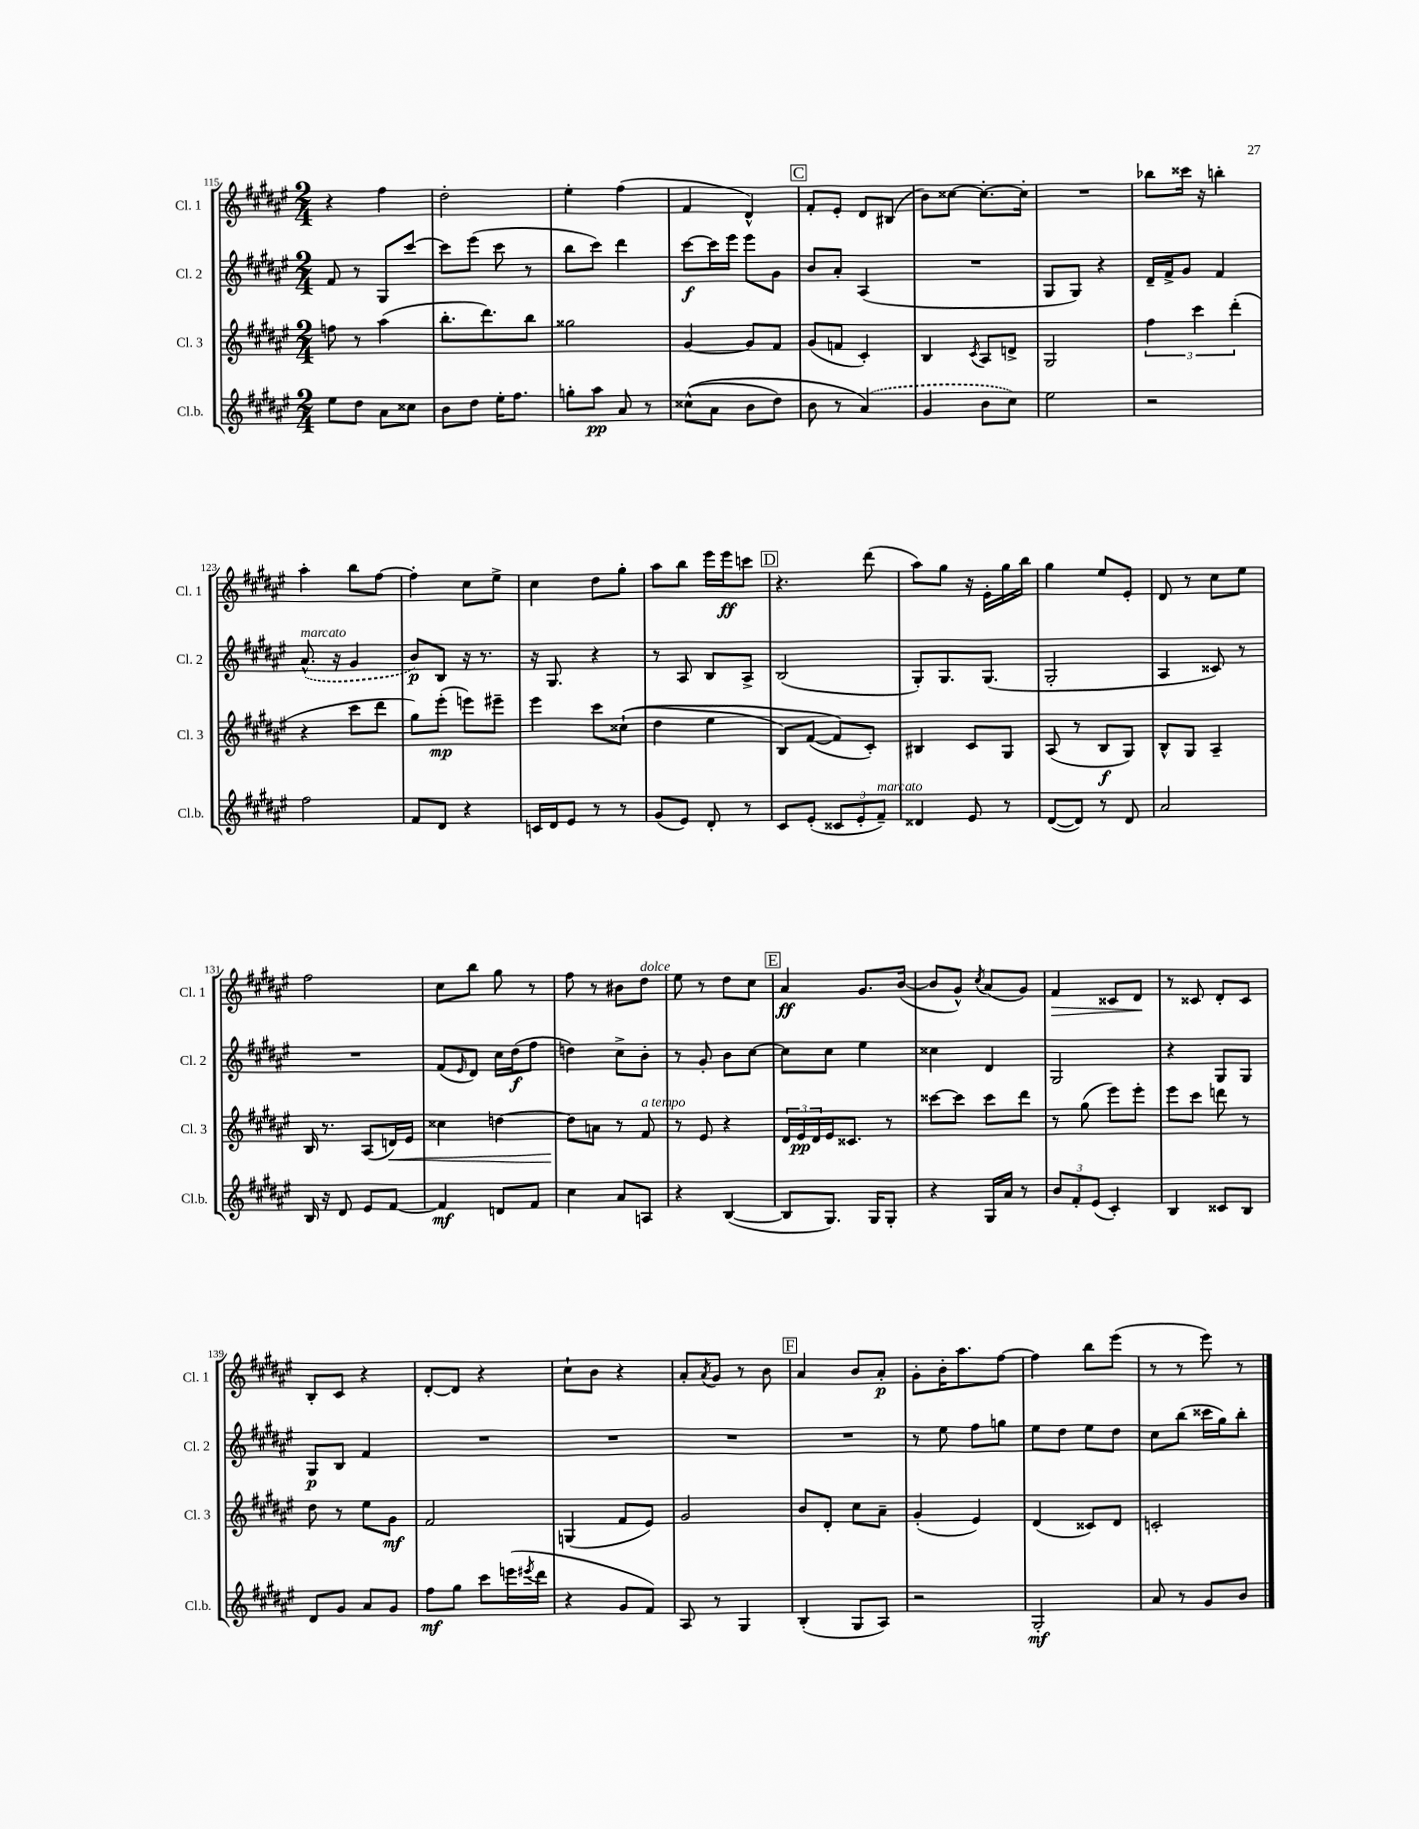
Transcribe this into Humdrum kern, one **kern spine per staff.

**kern	**kern	**kern	**kern
*staff4	*staff3	*staff2	*staff1
*clefG2	*clefG2	*clefG2	*clefG2
*k[f#c#g#d#a#e#]	*k[f#c#g#d#a#e#]	*k[f#c#g#d#a#e#]	*k[f#c#g#d#a#e#]
*M2/4	*M2/4	*M2/4	*M2/4
8ee#	8ff	8f#	4r
8dd#	8r	8r	.
8a#	(4aa#	8G#	4ff#
8cc##	.	[8ccc#	.
=	=	=	=
8b	8.bb'	8ccc#]	2dd#'
8dd#	.	(8eee#	.
.	8.ddd#)	.	.
16ee#'	.	8ccc#	.
8.ff#	.	.	.
.	8bb	8r	.
=	=	=	=
8gg'	2gg##	8bb	4ee#'
8aa#	.	8ccc#)	.
8a#	.	4ddd#	(4ff#
8r	.	.	.
=	=	=	=
&((8cc##^^	[4g#	[8ccc#	4f#
8a#	.	16ccc#]	.
.	.	16eee#	.
8b	8g#]	8eee#	4d#^^)
8dd#)	8f#	8g#	.
=	=	=	=
8b	(8g#	8b	8f#'
8r	8f	8a#'	8e#'
(4a#&)	4c#')	(4A#	8d#
.	.	.	(8B#
=	=	=	=
4g#	4B	2r	8b)
.	.	.	[8cc##
.	8qc#	.	.
8b	8A#	.	8.cc##'_
8cc#)	8d^	.	.
.	.	.	16cc##']
=	=	=	=
2ee#	2G#	8G#	2r
.	.	8G#)	.
.	.	4r	.
=	=	=	=
2r	6ff#	16d#~	8bb-
.	.	16f#^	.
.	.	8g#	16ccc##
.	6ccc#	.	.
.	.	.	16r
.	.	4f#	4bb'
.	(6ddd#'	.	.
=	=	=	=
2ff#	4r	(8.a#^^	4aa#'
.	.	16r	.
.	8ccc#	4g#	8bb
.	8ddd#	.	[8ff#
=	=	=	=
8f#	8gg#)	8b)	4ff#']
8d#	(8eee#'	8B	.
4r	8eee)	16r	8cc#
.	.	8.r	.
.	8eee#~	.	8ee#^
=	=	=	=
16c	4eee#	16r	4cc#
16d#	.	8.G#	.
8e#	.	.	.
8r	8ccc#	4r	8dd#
8r	&((8cc##`	.	8gg#'
=	=	=	=
(8g#	4dd#	8r	8aa#
8e#)	.	8A#	8bb
8d#'	4ee#	8B	16eee#
.	.	.	16eee#
8r	.	8A#^	8ccc
=	=	=	=
8c#	8B)	(2B	4.r
(8e#'	([8f#	.	.
12c##	8f#]&)	.	.
12e#'	.	.	.
.	8c#')	.	(8ddd#
12f#~)	.	.	.
=	=	=	=
4d##	4B#	8G#')	8aa#)
.	.	8.G#	8gg#
8e#	8c#	.	16r
.	.	(8.G#	16e#'
8r	8G#	.	16gg#
.	.	.	16bb
=	=	=	=
([8d#	(8A#	2G#'	4gg#
8d#])	8r	.	.
8r	8B	.	8ee#
8d#	8G#)	.	8e#'
=	=	=	=
2a#	8B^^	4A#	8d#
.	8G#	.	8r
.	4A#~	8c##)	8cc#
.	.	8r	8ee#
=	=	=	=
16B	16B	2r	2ff#
16r	8.r	.	.
8d#	.	.	.
8e#	(8A#	.	.
[8f#	16d)	.	.
.	16e#	.	.
=	=	=	=
4f#]	4cc##	(8f#	8cc#
.	.	16qqe#	.
.	.	8d#)	8bb
8d	[4dd	16cc#	8gg#
.	.	(16dd#	.
8f#	.	8ff#	8r
=	=	=	=
4cc#	8dd]	4dd)	8ff#
.	8a	.	8r
8a#	8r	8cc#^	8b#
8A	8f#	8b'	8dd#
=	=	=	=
4r	8r	8r	8ee#
.	8e#	8g#'	8r
([4B	4r	8b	8dd#
.	.	[8cc#	8cc#
=	=	=	=
8B]	24d#	8cc#]	4a#
.	24e#	.	.
.	24d#	.	.
8.G#)	16e#	8cc#	.
.	8.c##	.	.
.	.	4ee#	8.g#
16G#	.	.	.
8G#'	8r	.	.
.	.	.	([16b
=	=	=	=
4r	[8ccc##	4cc##	8b]
.	8ccc##]	.	8g#^^)
.	.	.	8qcc#
16G#	8ccc##	4d#	(8a#
16a#	.	.	.
8r	8ddd#	.	8g#)
=	=	=	=
12b	8r	2G#	4f#
12f#'	.	.	.
.	(8gg#	.	.
(12e#	.	.	.
4c#')	8eee#)	.	8c##
.	8eee#'	.	8d#
=	=	=	=
4B	8eee#	4r	8r
.	8ccc#	.	8c##
8c##	8ddd	8G#	8d#'
8B	8r	8G#	8c##
=	=	=	=
8d#	8dd#	8G#	8B'
8g#	8r	8B	8c#
8a#	8ee#	4f#	4r
8g#	8g#	.	.
=	=	=	=
8ff#	2f#	2r	[8d#'
8gg#	.	.	8d#]
8ccc#	.	.	4r
(16eee	.	.	.
8qeee#	.	.	.
16ddd#	.	.	.
=	=	=	=
4r	(4G	2r	8cc#`
.	.	.	8b
8g#	8f#	.	4r
8f#)	8e#)	.	.
=	=	=	=
8A#	2g#	2r	8a#'
.	.	.	8qa#
8r	.	.	8g#
4G#	.	.	8r
.	.	.	8b
=	=	=	=
(4B'	8b	2r	4a#
.	8d#'	.	.
8G#	8cc#	.	8b
8A#)	8a#~	.	8a#'
=	=	=	=
2r	(4g#'	8r	8g#'
.	.	8ee#	16b'
.	.	.	8.aa#
.	4e#)	8ff#	.
.	.	8gg	[8ff#
=	=	=	=
2G#'	(4d#	8ee#	4ff#]
.	.	8dd#	.
.	8c##)	8ee#	8bb
.	8d#	8dd#	(8eee#
=	=	=	=
8a#	2c'	8cc#	8r
8r	.	(8bb	8r
8g#	.	16ccc##	8eee#)
.	.	16gg#)	.
8b	.	8bb'	8r
==	==	==	==
*-	*-	*-	*-
